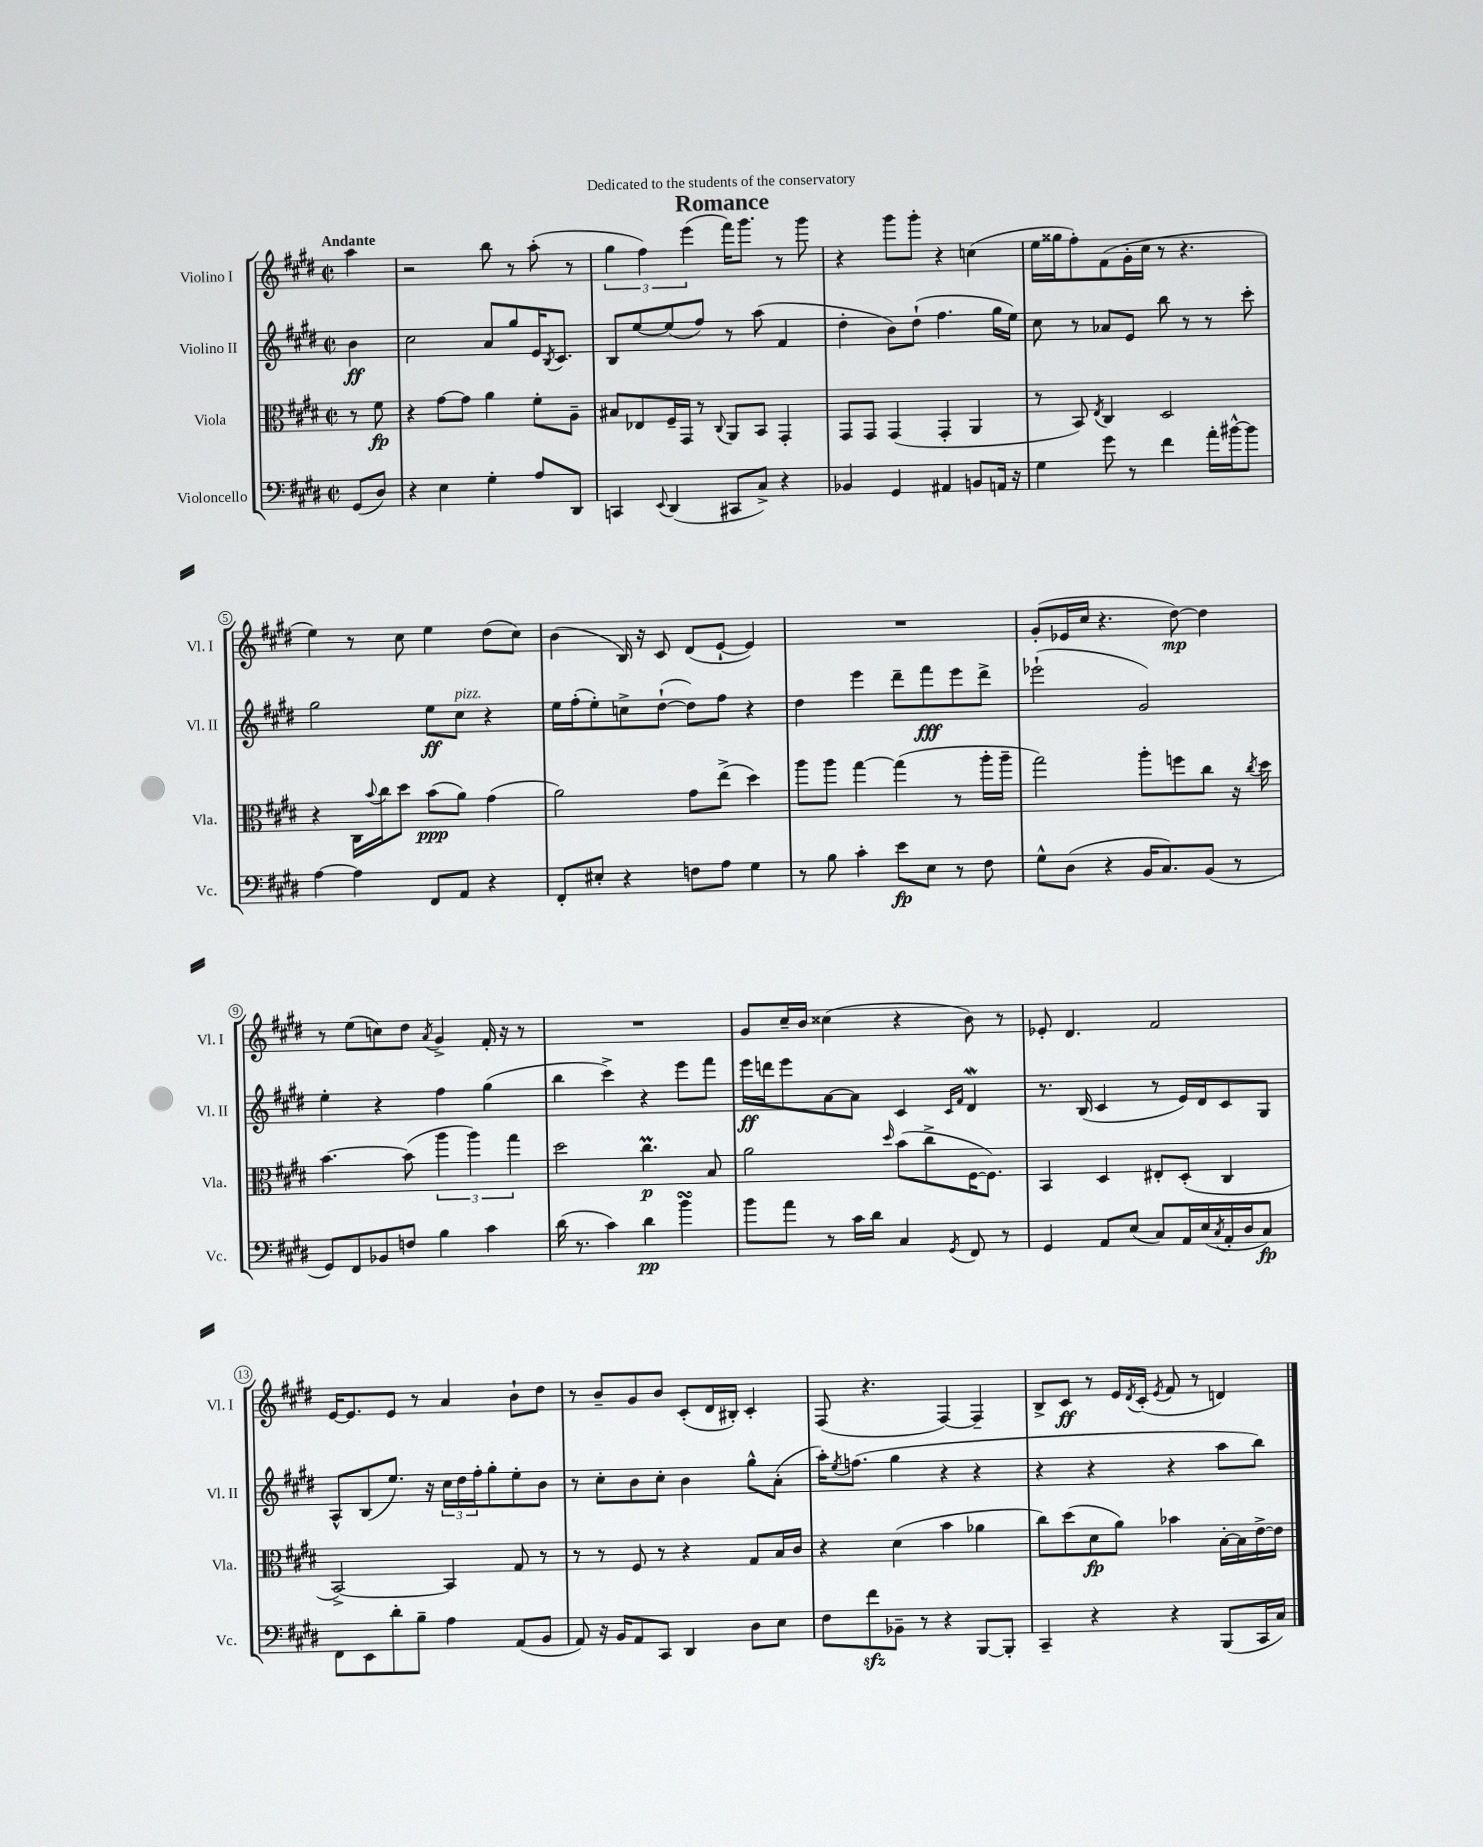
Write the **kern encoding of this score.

**kern	**kern	**kern	**kern
*staff4	*staff3	*staff2	*staff1
*clefF4	*clefC3	*clefG2	*clefG2
*k[f#c#g#d#]	*k[f#c#g#d#]	*k[f#c#g#d#]	*k[f#c#g#d#]
*M2/2	*M2/2	*M2/2	*M2/2
*met(c|)	*met(c|)	*met(c|)	*met(c|)
(8GG#/L	8r	4b\	4aa\
8D#/J)	8f#\	.	.
=	=	=	=
4r	4r	2cc#\	2r
4E\	[8g#\L	.	.
.	8g#\]J	.	.
4G#'\	4a\	8a/L	8bb\
.	.	8gg#/	8r
8A/L	8f#'\L	16e/K	(8aa'\
.	.	8qB/	.
.	.	8.c#/J	.
8DD#/J	8A~\J	.	8r
=	=	=	=
4CC/	8B#/L	8B/L	6gg#\
.	8E-/	[8ee/	.
.	.	.	6ff#\)
8qqEE/	.	.	.
(4DD#/	16F#~/L	(8ee/]	.
.	16GG#/JJ	.	.
.	.	.	(6eee\
.	8r	8ff#/J)	.
.	8qqC#/	.	.
8CC#/L	8AA/L	8r	16fff#\LK)
.	.	.	8.ggg#\J
8C#^/J)	8BB/J	(8aa\	.
4r	4GG#'/	4f#/	8r
.	.	.	8ggg#\
=	=	=	=
4BB-/	8GG#/L	4dd#'\	4r
.	8GG#/J	.	.
4GG#/	(4GG#/	8b\L)	8ggg#\L
.	.	(8dd#`\J	8ggg#'\J
4AA#/	4GG#'/	4.ff#\	4r
8BB/L	4AA/	.	(4cc\
16AA/Jk	.	16gg#\LL	.
16r	.	16ee\JJ)	.
=	=	=	=
4G#\	8r	8cc#\	16ee\LL
.	.	.	16gg##\J
.	8BB/)	8r	8ff#'\)
.	8qE/	.	.
8g#\	4C#/	8a-/L	(8f#\
8r	.	8e/J	16g#'\L
.	.	.	16cc#\JJ
4f#\	2D#/	8bb\	8r
.	.	8r	4.r
16a'\LL	.	8r	.
[16b#^^\J	.	.	.
8b#\]J	.	8ccc#'\	.
=	=	=	=
[4A\	4r	2gg#\	4ee\)
4A\]	16C#\LL	.	8r
.	8qqb/	.	.
.	16cc#\J	.	.
.	8dd#\J	.	8cc#\
8FF#/L	(8b\L	8ee\L	4ee\
8AA/J	8a\J)	8cc#\J	.
4r	(4g#\	4r	(8dd#\L
.	.	.	8cc#\J)
=	=	=	=
8FF#'/L	2a\)	16ee\LL	(4b\
.	.	(16ff#'\J	.
8E#'/J	.	8ee'\)	.
4r	.	8cc^\	16B/)
.	.	.	16r
.	.	([8dd#`\J	8c#/
8F\L	8g#\L	8dd#\]L)	(8d#/L
8A\J	(8ee^\J	8ff#\J	[8e`/J
4G#\	4dd#\)	4r	4e/])
=	=	=	=
8r	8aa\L	4dd#\	1r
8B\	8aa\J	.	.
4c#'\	[4gg#\	4eee\	.
8e\L	(4gg#\]	8ddd#~\L	.
8E\J	.	8fff#\	.
8r	8r	8eee\	.
8F#\	16aa'\LL	8ddd#^\J	.
.	16aa~\JJ	.	.
=	=	=	=
8G#^^\L	2gg#\)	(2eee-`\	(8g#'/L
(8D#\J	.	.	16e-/L
.	.	.	16cc#/JJ
4r	.	.	4.r
16BB/LK	8aa'\L	2g#/)	.
8.C#/)	.	.	.
.	8ff\	.	[8dd#\)
(8BB/J	8cc#\J	.	4dd#\]
8r	16r	.	.
.	8qcc#/	.	.
.	16dd#\	.	.
=	=	=	=
8GG#/L)	[4.b\	4ee'\	8r
8FF#/	.	.	(8ee\L
8BB-/	.	4r	8cc\)
8F/J	(8b\]	.	8dd#\J
.	.	.	8qa/
4B\	6aa\	4ff#\	4g#^/
.	6aa\)	.	.
4c#\	.	(4gg#\	16f#'/
.	.	.	16r
.	6gg#\	.	.
.	.	.	8r
=	=	=	=
(16d#\	2dd#\	4bb\	1r
8.r	.	.	.
4c#\)	.	4ccc#^\)	.
4d#\	4.cc#\	4r	.
4b\	.	8eee\L	.
.	8B/	8fff#\J	.
=	=	=	=
8b\L	2a\	16eee\LL	8g#/L
.	.	16ddd\J	.
8a\J	.	8eee\	16cc#~/L
.	.	.	16b/JJ
8r	.	[8a\	(4cc##\
16c#\LL	.	8a\]J	.
16d#\JJ	.	.	.
.	16qqdd#/	.	.
4C#/	(8b\L	4c#/	4r
.	8cc#^\	.	.
.	.	16qqc#/LL	.
8qGG#/	.	16qqf#/JJ	.
8FF#/	[16F#\K	4d#/	8b\)
.	8.F#\]J)	.	.
8r	.	.	8r
=	=	=	=
4GG#/	4BB/	8.r	8e-'/
.	.	.	4.d#/
.	.	(16B/	.
8AA/L	4D#/	4c#/	.
(8E/J	.	.	.
8C#/L)	8E#'/L	8r	2f#/
16AA/L	(8D#'/J	16e/LL)	.
(16E/	.	16d#/J	.
8qC#/	.	.	.
16AA'/	4C#/	8c#/	.
16D#/J	.	.	.
8C#/J)	.	8G#/J	.
=	=	=	=
8FF#\L	[2BB^/)	8A^^/L	[16e/LK
.	.	.	8.e/]
8EE\	.	(8B/	.
8d#'\	.	8.ee/J)	8e/J
8B~\J	.	.	8r
.	.	16r	.
4A\	4BB/]	24cc#\LL	4a/
.	.	24dd#\	.
.	.	24ff#'\J	.
.	.	8gg#'\	.
(8AA/L	8G#/	8ee'\	8b`\L
8BB/J	8r	8b\J	8dd#\J
=	=	=	=
8AA/)	8r	8r	8r
16r	8r	8cc#'\L	8b~/L
16BB/LK	.	.	.
8AA/	8F#/	8b\	8g#/
8CC#/J	8r	8cc#'\J	8b/J
4DD#/	4r	4b\	(8c#'/L
.	.	.	16d#/L
.	.	.	16B#'/JJ)
8D#\L	8G#/L	8gg#^^\L	4c#'/
8E\J	16B/L	(8a'\J	.
.	16c#/JJ	.	.
=	=	=	=
8F#\L	4r	16aa'\LK)	(8F#/
.	.	8qee/	.
.	.	(8.ff\J	.
8f#\	.	.	4.r
8BB-~\J	(4d#\	4gg#\	.
8r	.	.	.
4r	4b\	4r	[4F#/)
[8BBB/L	4a-\	4r	4F#~/]
8BBB'/]J	.	.	.
=	=	=	=
4CC#~/	8cc#\L)	4r	8B^/L
.	(8dd#\	.	8c#/J
4r	8d#\	4r	8r
.	8a\J)	.	16e/LL
.	.	.	8qd#/
.	.	.	(16c#'/JJ
.	.	.	8qe/
4r	4b-\	4r	8f#/
.	.	.	8r
(8BBB/L	[16B'\LL	8aa\L	4d/)
.	16B\]	.	.
16CC#/L	[16e^\	8bb\J)	.
16C#/JJ)	16e\]JJ	.	.
==	==	==	==
*-	*-	*-	*-
